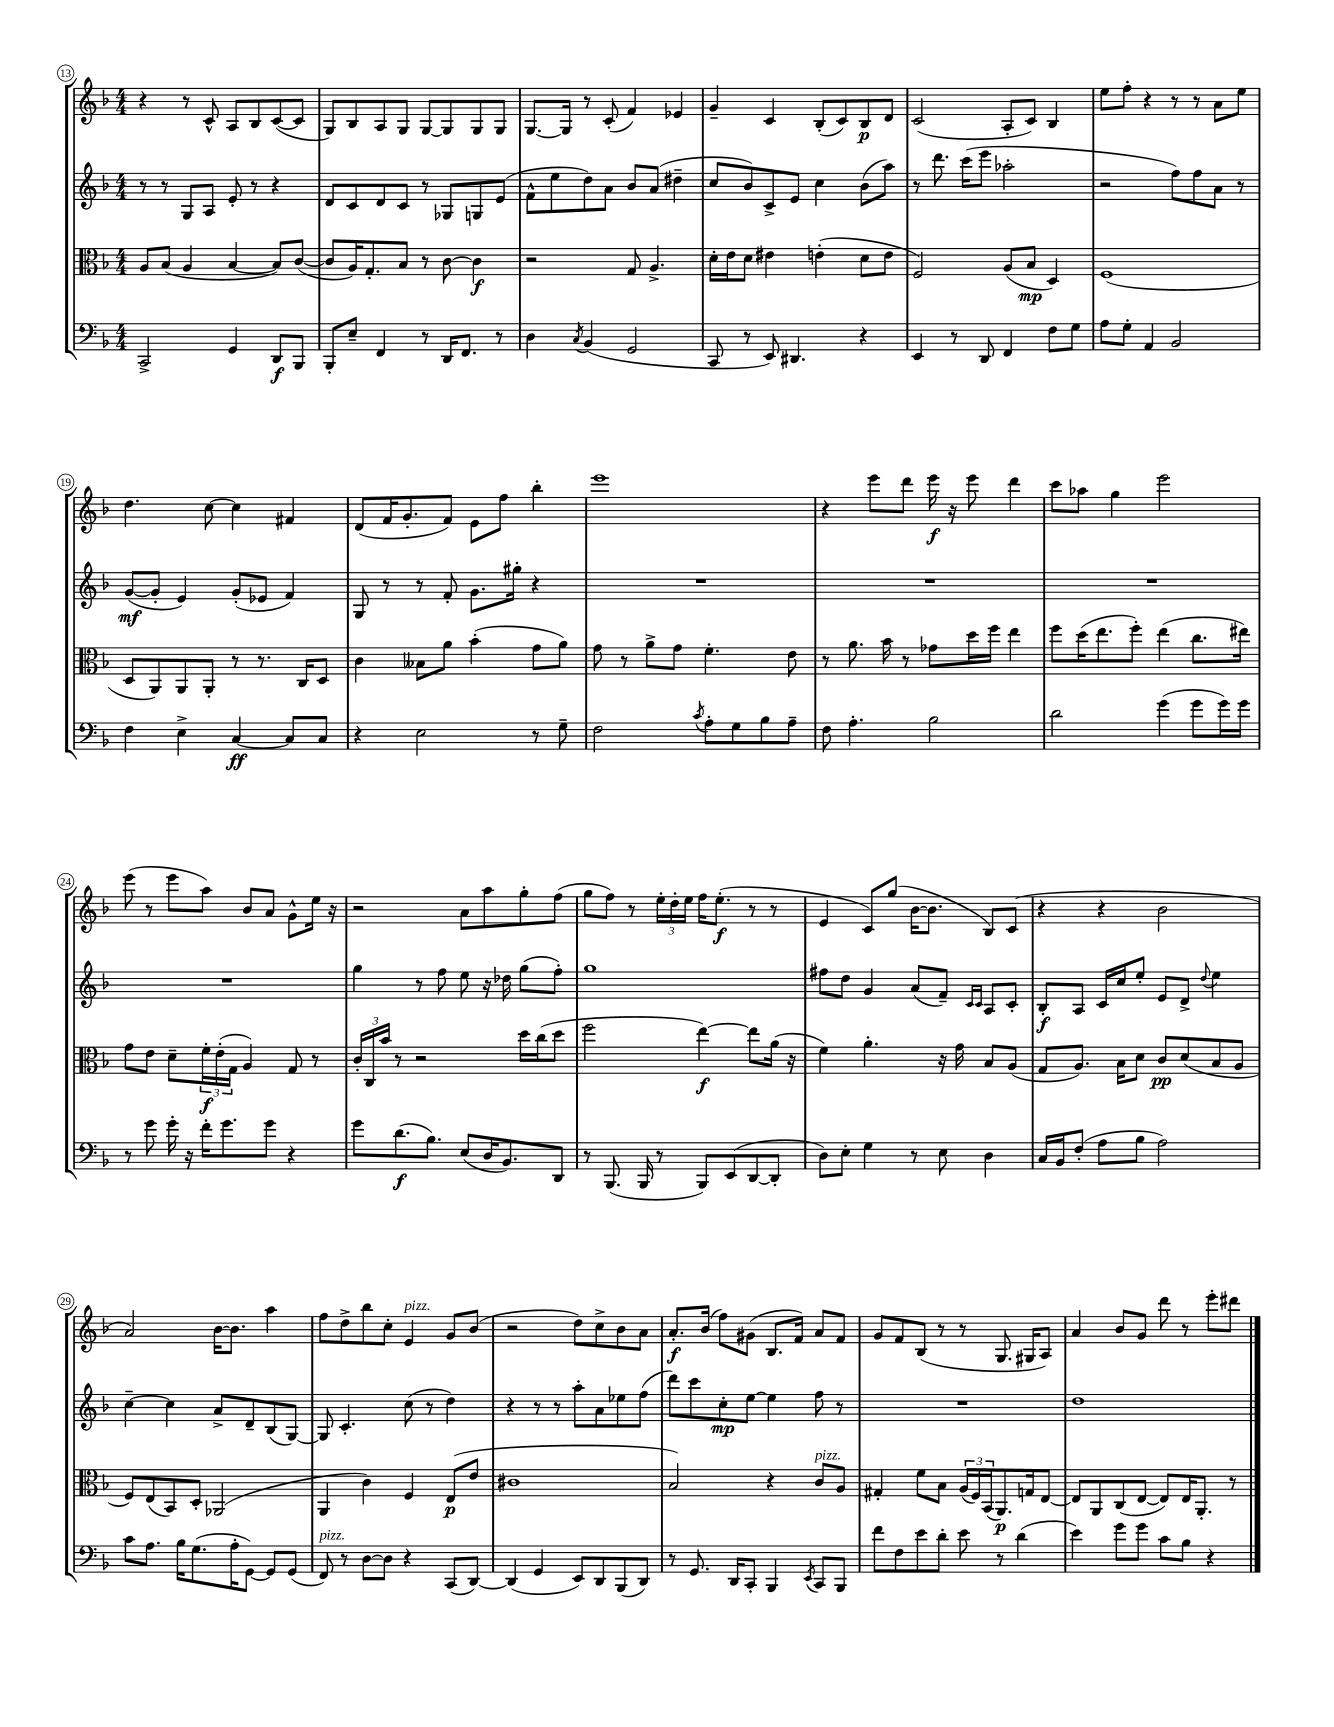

**kern	**dynam	**kern	**dynam	**kern	**dynam	**kern	**dynam
*part4	*part4	*part3	*part3	*part2	*part2	*part1	*part1
*staff4	*staff4	*staff3	*staff3	*staff2	*staff2	*staff1	*staff1
*clefF4	*	*clefC3	*	*clefG2	*	*clefG2	*
*k[b-]	*	*k[b-]	*	*k[b-]	*	*k[b-]	*
*M4/4	*	*M4/4	*	*M4/4	*	*M4/4	*
=13	=13	=13	=13	=13	=13	=13	=13
2CC^/	.	8A/L	.	8r	.	4r	.
.	.	(8B-/J	.	8r	.	.	.
.	.	4A/	.	8G/L	.	8r	.
.	.	.	.	8A/J	.	8c^^/	.
4GG/	.	[4B-/	.	8e'/	.	8A/L	.
.	.	.	.	8r	.	8B-/	.
8DD/L	f	8B-/L])	.	4r	.	([8c/	.
8BBB-/J	.	([8c/J	.	.	.	8c/J]	.
=14	=14	=14	=14	=14	=14	=14	=14
8BBB-'/L	.	8c/L]	.	8d/L	.	8G/L)	.
8E~/J	.	16A/K)	.	8c/	.	8B-/	.
.	.	8.G'/	.	.	.	.	.
4FF/	.	.	.	8d/	.	8A/	.
.	.	8B-/J	.	8c/J	.	8G/J	.
8r	.	8r	.	8r	.	[8G/L	.
16DD/KL	.	[8c\	.	8G-X/L	.	8G/]	.
8.FF/J	.	.	.	.	.	.	.
.	.	4c\]	f	8Gn/	.	8G/	.
8r	.	.	.	(8e/J	.	8G/J	.
=15	=15	=15	=15	=15	=15	=15	=15
4D\	.	2r	.	8f^^\L	.	[8.G/L	.
.	.	.	.	8ee\	.	.	.
.	.	.	.	.	.	16G/Jk]	.
8qC/	.	.	.	.	.	.	.
(4BB-/	.	.	.	8dd\)	.	8r	.
.	.	.	.	8a\J	.	(8c'/	.
2GG/	.	8G/	.	8b-/L	.	4f/)	.
.	.	4.A^/	.	(8a/J	.	.	.
.	.	.	.	4dd#X~\	.	4e-X/	.
=16	=16	=16	=16	=16	=16	=16	=16
8CC/	.	16d'\LL	.	8cc/L	.	4g~/	.
.	.	16e\J	.	.	.	.	.
8r	.	8d\J	.	8b-/)	.	.	.
8EE/)	.	4e#X\	.	8c^/	.	4c/	.
4.DD#X/	.	.	.	8e/J	.	.	.
.	.	(4en'\	.	4cc\	.	(8B-'/L	.
.	.	.	.	.	.	8c/)	.
4r	.	8d\L	.	(8b-\L	.	8B-/	p
.	.	8e\J	.	8aa\J)	.	8d/J	.
=17	=17	=17	=17	=17	=17	=17	=17
4EE/	.	2F/)	.	8r	.	(2c/	.
.	.	.	.	8.ddd\	.	.	.
8r	.	.	.	.	.	.	.
.	.	.	.	(16ccc\KL	.	.	.
8DD/	.	.	.	8eee\J	.	.	.
4FF/	.	(8A/L	.	2aa-X'\	.	8A'/L	.
.	.	8B-/J	mp	.	.	8c/J)	.
8F\L	.	4D/)	.	.	.	4B-/	.
8G\J	.	.	.	.	.	.	.
=18	=18	=18	=18	=18	=18	=18	=18
8A\L	.	(1F	.	2r	.	8ee\L	.
8G'\J	.	.	.	.	.	8ff'\J	.
4AA/	.	.	.	.	.	4r	.
2BB-/	.	.	.	8ff\L)	.	8r	.
.	.	.	.	8ff\	.	8r	.
.	.	.	.	8a\J	.	8a\L	.
.	.	.	.	8r	.	8ee\J	.
!!LO:LB:g=z
=19	=19	=19	=19	=19	=19	=19	=19
4F\	.	8D/L	.	([8g/L	mf	4.dd\	.
.	.	8AA/)	.	8g'/J]	.	.	.
4E^\	.	8AA/	.	4e/)	.	.	.
.	.	8AA'/J	.	.	.	[8cc\	.
[4C/	ff	8r	.	(8g'/L	.	4cc\]	.
.	.	8.r	.	8e-X/J	.	.	.
8C/L]	.	.	.	4f/)	.	4f#X/	.
.	.	16C/KL	.	.	.	.	.
8C/J	.	8D/J	.	.	.	.	.
=20	=20	=20	=20	=20	=20	=20	=20
4r	.	4c\	.	8G/	.	(8d/L	.
.	.	.	.	8r	.	16f/K	.
.	.	.	.	.	.	8.g'/	.
2E\	.	8B--X\L	.	8r	.	.	.
.	.	8a\J	.	8f'/	.	8f/J)	.
.	.	(4b-'\	.	8.g\L	.	8e\L	.
.	.	.	.	.	.	8ff\J	.
.	.	.	.	16gg#X'\Jk	.	.	.
8r	.	8g\L	.	4r	.	4bb-'\	.
8G~\	.	8a\J)	.	.	.	.	.
=21	=21	=21	=21	=21	=21	=21	=21
2F\	.	8g\	.	1r	.	1eee	.
.	.	8r	.	.	.	.	.
.	.	8a^\L	.	.	.	.	.
.	.	8g\J	.	.	.	.	.
8qc/	.	.	.	.	.	.	.
8A'\L	.	4.f'\	.	.	.	.	.
8G\	.	.	.	.	.	.	.
8B-\	.	.	.	.	.	.	.
8A~\J	.	8e\	.	.	.	.	.
=22	=22	=22	=22	=22	=22	=22	=22
8F\	.	8r	.	1r	.	4r	.
4.A'\	.	8.a\	.	.	.	.	.
.	.	.	.	.	.	8eee\L	.
.	.	16b-\	.	.	.	.	.
.	.	8r	.	.	.	8ddd\J	.
2B-\	.	8g-X\L	.	.	.	16eee\	f
.	.	.	.	.	.	16r	.
.	.	16dd\L	.	.	.	8eee\	.
.	.	16ff\JJ	.	.	.	.	.
.	.	4ee\	.	.	.	4ddd\	.
=23	=23	=23	=23	=23	=23	=23	=23
2d\	.	8ff\L	.	1r	.	8ccc\L	.
.	.	(16dd\K	.	.	.	8aa-X\J	.
.	.	8.ee\	.	.	.	.	.
.	.	.	.	.	.	4gg\	.
.	.	8ff'\J)	.	.	.	.	.
(4g\	.	(4ee\	.	.	.	2eee\	.
8g\L	.	8.cc\L	.	.	.	.	.
16g\L)	.	.	.	.	.	.	.
16g\JJ	.	16ee#X\Jk)	.	.	.	.	.
!!LO:LB:g=z
=24	=24	=24	=24	=24	=24	=24	=24
8r	.	8g\L	.	1r	.	(8eee\	.
8g\	.	8e\J	.	.	.	8r	.
16g'\	.	8d~\L	.	.	.	8eee\L	.
16r	.	.	.	.	.	.	.
16f'\KL	.	24f'\L	f	.	.	8aa\J)	.
.	.	(24e'\	.	.	.	.	.
8.g\	.	.	.	.	.	.	.
.	.	24G\JJ	.	.	.	.	.
.	.	4A/)	.	.	.	8b-/L	.
8g\J	.	.	.	.	.	8a/J	.
4r	.	8G/	.	.	.	8g^^\L	.
.	.	8r	.	.	.	16ee\Jk	.
.	.	.	.	.	.	16r	.
=25	=25	=25	=25	=25	=25	=25	=25
8g\L	.	24c'/LL	.	4gg\	.	2r	.
.	.	24C/	.	.	.	.	.
.	.	24b-/JJ	.	.	.	.	.
(8.d\	f	8r	.	.	.	.	.
.	.	2r	.	8r	.	.	.
8.B-\J)	.	.	.	.	.	.	.
.	.	.	.	8ff\	.	.	.
(8E/L	.	.	.	8ee\	.	8a\L	.
16D/K	.	.	.	16r	.	8aa\	.
8.BB-/)	.	.	.	16dd-X\	.	.	.
.	.	16dd\LL	.	(8gg\L	.	8gg'\	.
.	.	(16cc\J	.	.	.	.	.
8DD/J	.	8dd\J	.	8ff'\J)	.	(8ff\J	.
=26	=26	=26	=26	=26	=26	=26	=26
8r	.	2ff\	.	1gg	.	8gg\L	.
(8.BBB-/	.	.	.	.	.	8ff\J)	.
.	.	.	.	.	.	8r	.
16BBB-/	.	.	.	.	.	.	.
8r	.	.	.	.	.	24ee'\LL	.
.	.	.	.	.	.	24dd'\	.
.	.	.	.	.	.	24ee\JJ	.
8BBB-/L)	.	[4ee\)	f	.	.	16ff\KL	.
.	.	.	.	.	.	(8.ee'\J	f
(8EE/	.	.	.	.	.	.	.
[8DD/	.	8ee\L]	.	.	.	8r	.
8DD'/J]	.	(16a\Jk	.	.	.	8r	.
.	.	16r	.	.	.	.	.
=27	=27	=27	=27	=27	=27	=27	=27
8D\L)	.	4f\)	.	8ff#X\L	.	4e/	.
8E'\J	.	.	.	8dd\J	.	.	.
4G\	.	4.a'\	.	4g/	.	8c/L)	.
.	.	.	.	.	.	(8gg/J	.
8r	.	.	.	(8a/L	.	[16b-\KL	.
.	.	.	.	.	.	8.b-\J]	.
8E\	.	16r	.	8f~/J)	.	.	.
.	.	16g\	.	.	.	.	.
.	.	.	.	16qqc/LL	.	.	.
.	.	.	.	16qqc/JJ	.	.	.
4D\	.	8B-/L	.	8A/L	.	8B-/L)	.
.	.	(8A/J	.	8c'/J	.	(8c/J	.
=28	=28	=28	=28	=28	=28	=28	=28
16C/LL	.	8G/L	.	8B-'/L	f	4r	.
16BB-/J	.	.	.	.	.	.	.
(8F'/J	.	8.A/J)	.	8A/J	.	.	.
8A\L	.	.	.	16c/LL	.	4r	.
.	.	16B-\KL	.	16cc/J	.	.	.
8B-\J	.	8d\J	.	8ee'/J	.	.	.
2A\)	.	8c/L	pp	8e/L	.	2b-\	.
.	.	(8d/	.	8d^/J	.	.	.
.	.	.	.	8qqdd/	.	.	.
.	.	8B-/	.	4ee\	.	.	.
.	.	8A/J	.	.	.	.	.
!!LO:LB:g=z
=29	=29	=29	=29	=29	=29	=29	=29
8c\L	.	8F/L)	.	[4cc~\	.	2a/)	.
8.A\J	.	(8E/	.	.	.	.	.
.	.	8BB-/)	.	4cc\]	.	.	.
16B-\KL	.	.	.	.	.	.	.
(8.G\	.	8D'/J	.	.	.	.	.
.	.	(2AA-X/	.	8a^/L	.	[16b-\KL	.
16A'\K	.	.	.	.	.	8.b-\J]	.
[8GG\J)	.	.	.	8d~/	.	.	.
8GG/L]	.	.	.	(8B-/	.	4aa\	.
(8GG/J	.	.	.	[8G/J)	.	.	.
=30	=30	=30	=30	=30	=30	=30	=30
!LO:TX:a:i:t=pizz.	!	!	!	!	!	!	!
8FF/)	.	4AA/	.	8G/]	.	8ff\L	.
8r	.	.	.	4.c'/	.	8dd^\	.
[8D\L	.	4c\)	.	.	.	8bb-\	.
8D\J]	.	.	.	.	.	8cc'\J	.
!	!	!	!	!	!	!LO:TX:a:i:t=pizz.	!
4r	.	4F/	.	(8cc\	.	4e/	.
.	.	.	.	8r	.	.	.
(8CC/L	.	(8E/L	p	4dd\)	.	8g/L	.
[8DD/J)	.	8e/J	.	.	.	(8b-/J	.
=31	=31	=31	=31	=31	=31	=31	=31
(4DD/]	.	1c#X	.	4r	.	2r	.
4GG/	.	.	.	8r	.	.	.
.	.	.	.	8r	.	.	.
8EE/L)	.	.	.	8aa'\L	.	8dd\L)	.
8DD/	.	.	.	8a\	.	8cc^\	.
(8BBB-/	.	.	.	8ee-X\	.	8b-\	.
8DD/J)	.	.	.	(8ff\J	.	8a\J	.
=32	=32	=32	=32	=32	=32	=32	=32
8r	.	2B-/)	.	8ddd\L)	.	8.a'/L	f
8.GG/	.	.	.	8ccc\	.	.	.
.	.	.	.	.	.	(16b-/Jk	.
.	.	.	.	8cc'\	mp	8ff\L)	.
16DD/KL	.	.	.	.	.	.	.
8CC'/J	.	.	.	[8ee\J	.	(8g#X\J	.
4BBB-/	.	4r	.	4ee\]	.	8.B-/L	.
.	.	.	.	.	.	16f/Jk)	.
8qEE/	.	.	.	.	.	.	.
!	!	!LO:TX:a:i:t=pizz.	!	!	!	!	!
8CC/L	.	8c/L	.	8ff\	.	8a/L	.
8BBB-/J	.	8A/J	.	8r	.	8f/J	.
=33	=33	=33	=33	=33	=33	=33	=33
8f\L	.	4G#X'/	.	1r	.	8g/L	.
8F\	.	.	.	.	.	8f/	.
8e\	.	8f\L	.	.	.	(8B-/J	.
8d'\J	.	8B-\J	.	.	.	8r	.
8e\	.	(24A/LL	.	.	.	8r	.
.	.	24F/)	.	.	.	.	.
.	.	(24BB-/J	.	.	.	.	.
8r	.	8.AA/)	p	.	.	8.G/	.
(4d\	.	.	.	.	.	.	.
.	.	16Gn/k	.	.	.	16G#X/KL	.
.	.	[8E/J	.	.	.	8A/J)	.
=34	=34	=34	=34	=34	=34	=34	=34
4e\)	.	8E/L]	.	1dd	.	4a/	.
.	.	8AA/	.	.	.	.	.
8g\L	.	(8C/	.	.	.	8b-/L	.
8g\J	.	[8E/J	.	.	.	8g/J	.
8c\L	.	8E/L])	.	.	.	8ddd\	.
8B-\J	.	16E/K	.	.	.	8r	.
.	.	8.AA'/J	.	.	.	.	.
4r	.	.	.	.	.	8eee'\L	.
.	.	8r	.	.	.	8ddd#X\J	.
==	==	==	==	==	==	==	==
*-	*-	*-	*-	*-	*-	*-	*-
